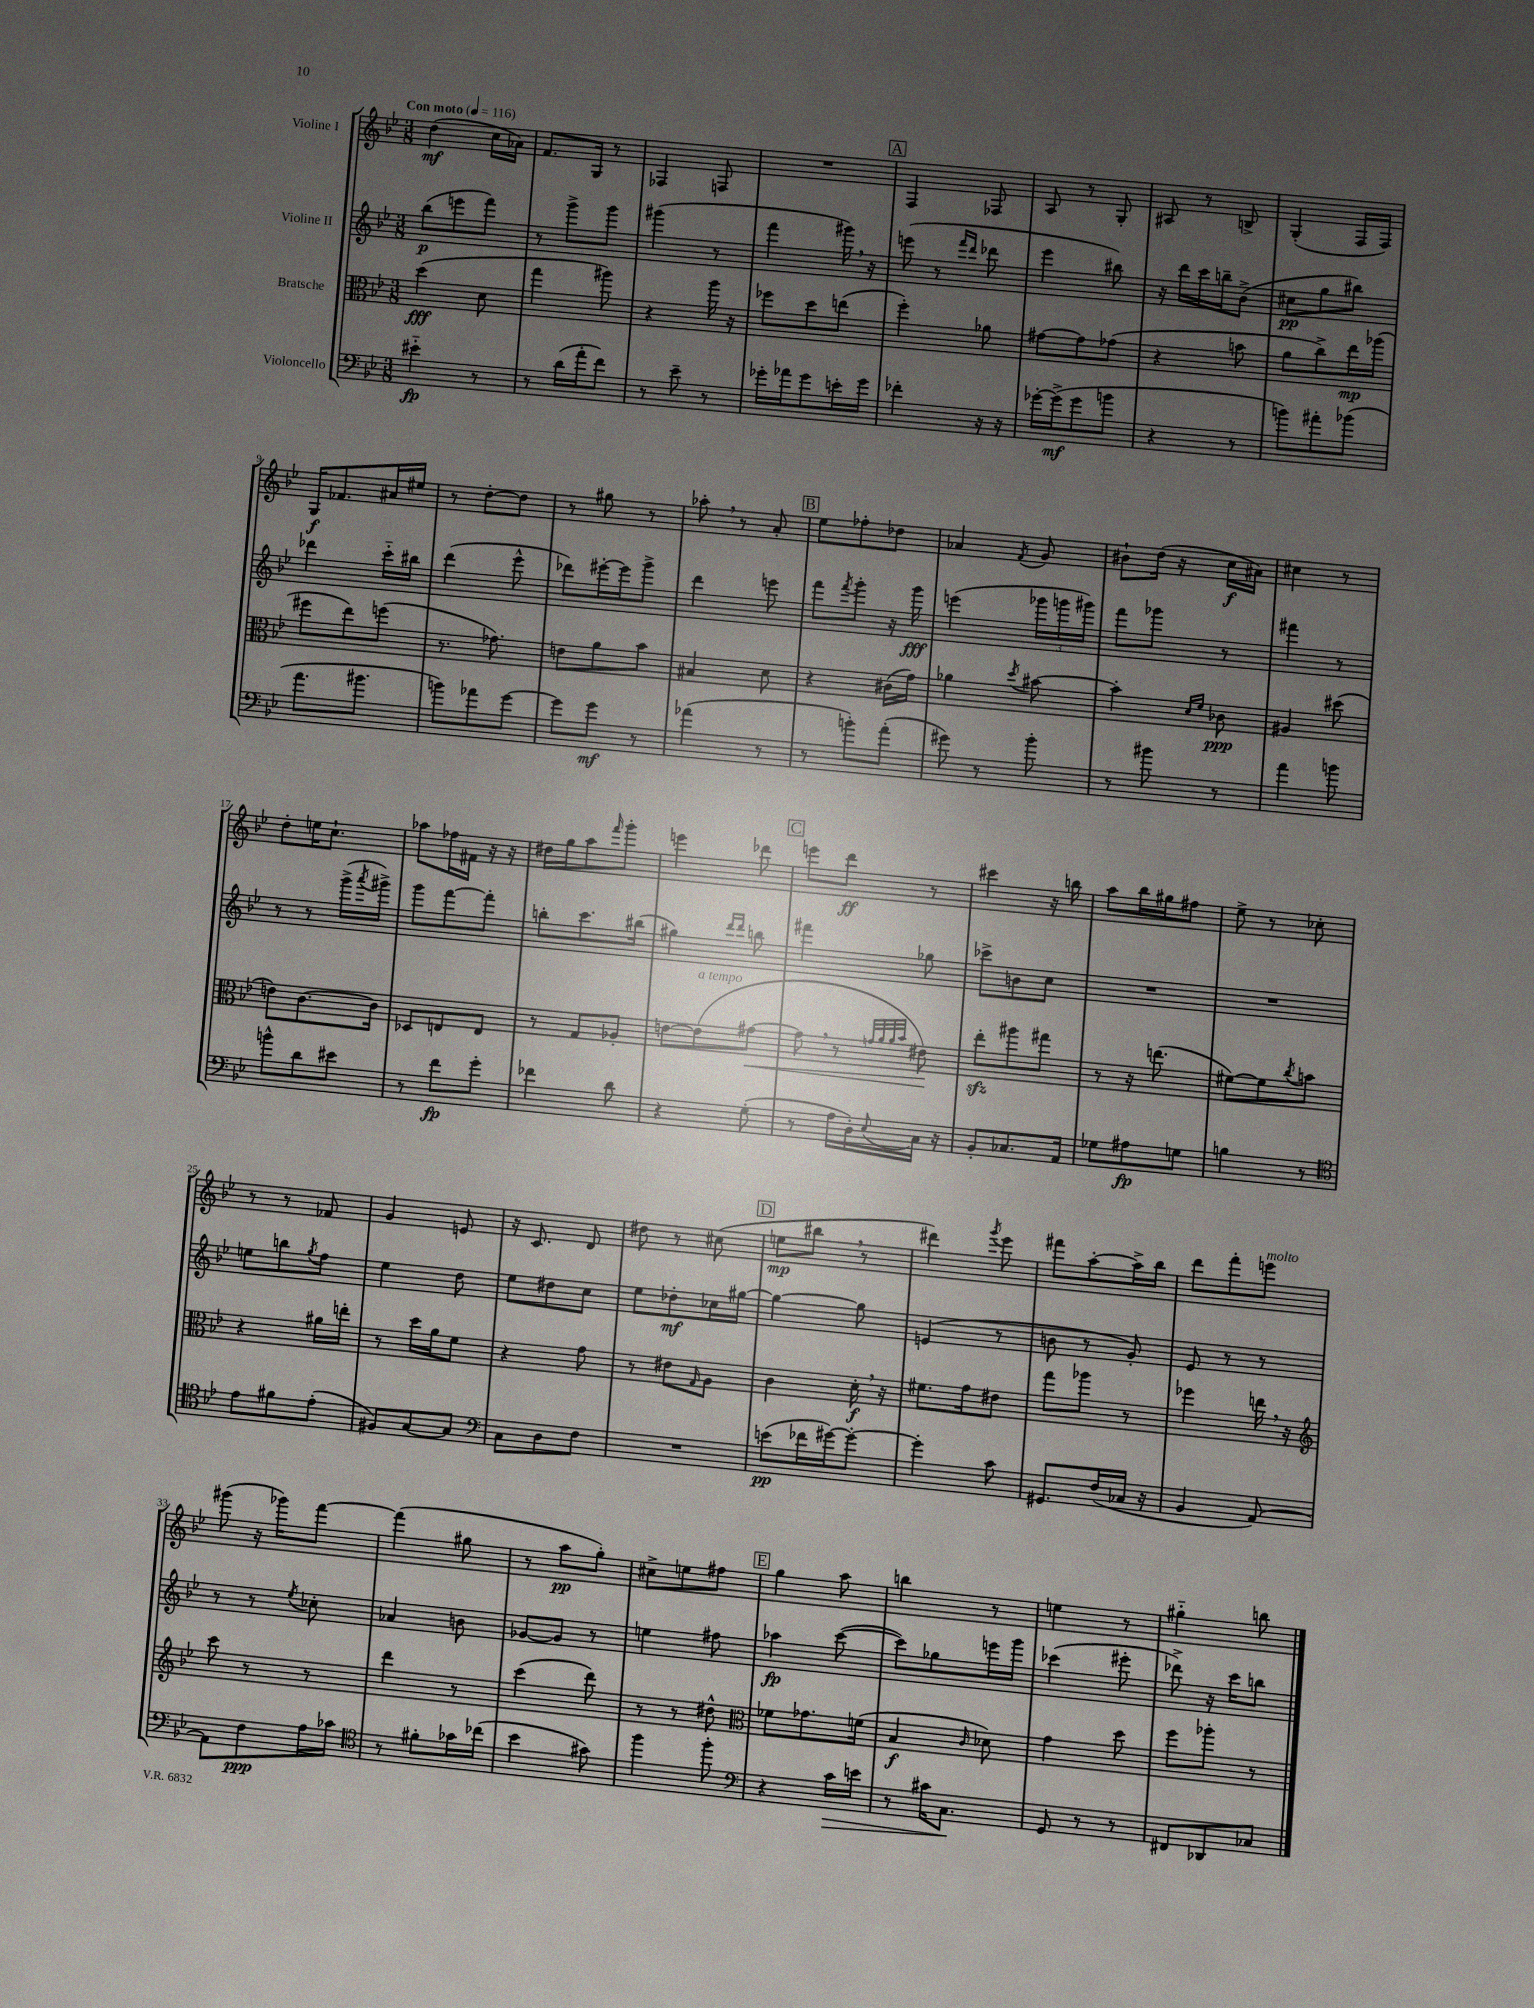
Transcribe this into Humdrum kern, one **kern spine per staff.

**kern	**kern	**kern	**kern
*staff4	*staff3	*staff2	*staff1
*clefF4	*clefC3	*clefG2	*clefG2
*k[b-e-]	*k[b-e-]	*k[b-e-]	*k[b-e-]
*M3/8	*M3/8	*M3/8	*M3/8
*MM116	*MM116	*MM116	*MM116
4e#'~	(4dd	(8bb-	(4dd
.	.	8eee	.
8r	8d	8fff)	16cc
.	.	.	16a-)
=	=	=	=
8r	4gg	8r	8.f
(16d	.	8ggg^	.
16a'	.	.	16G
8f)	8aa#)	8ggg	8r
=	=	=	=
8r	4r	(4ggg#	4F-
8e-~	.	.	.
8r	16aa	8r	8F
.	16r	.	.
=	=	=	=
16g-'	8ff-	4fff	4.r
16a-	.	.	.
8g-	8dd	.	.
16e'	(8ee	16ggg#)	.
16g-	.	16r	.
=	=	=	=
4f-'	4ff')	(8eee	4F
.	.	8r	.
.	.	16qqfff	.
.	.	16qqddd	.
16r	8a-	8ddd-	8F-
16r	.	.	.
=	=	=	=
[16g-'	[8g#	4eee-	8A
(16g-^]	.	.	.
8g-	8g#]	.	8r
8b	(8g-	8bb#)	8G'
=	=	=	=
4r	4r	16r	8A#
.	.	16ddd	.
.	.	16ccc	8r
.	.	16bb~	.
8r	8b	(8b-^	8B^
=	=	=	=
8b)	8a	8cc#	(4G'
8a#'	8cc^)	8gg	.
(8b-	16ee-	8bb#)	16F
.	(16aa-	.	16F)
=	=	=	=
8.a	8ff#	4ddd-	16G
.	.	.	8.f-
.	8ee-)	.	.
8.b#	.	.	.
.	(8ff	16ccc'~	16a#
.	.	16bb#	16ee#
=	=	=	=
8b)	8.r	(4ddd	8r
8a-	.	.	[8dd'
.	8.g-)	.	.
[8g	.	8eee-^^	8dd]
=	=	=	=
8g]	8e	8ddd-)	8r
8g	8a	[16eee#'	8gg#
.	.	16eee#]	.
8r	8b-	8ggg^	8r
=	=	=	=
(4a-	4B#	4ddd	8aa-'
.	.	.	8r
8r	8d	8eee	8a'
=	=	=	=
8r	4r	8fff	8ee-
.	.	8qfff	.
8b')	.	8ggg'	8ff-'
(8a'	(16c#	16r	8dd-
.	16g)	16ggg	.
=	=	=	=
8g#)	4a-	(4eee	4a-
8r	.	.	.
.	8qdd	.	8qf
8b-'	[8b#	24ggg-	8g
.	.	24ggg	.
.	.	24ggg#)	.
=	=	=	=
8r	4b#']	8fff	8b#`
8b#	.	8ggg-	(16dd
.	.	.	16r
.	16qqd	.	.
.	16qqf	.	.
8r	8c-	8r	16cc
.	.	.	16a#)
=	=	=	=
4a	4A#	4fff#	4cc#
8b	(8dd#	8r	8r
=	=	=	=
8b^^	8e)	8r	8dd'
8d	[8.c	8r	16ee
.	.	.	8.cc`
8e#	.	(16ggg^	.
.	.	8qaaa	.
.	16c]	16ggg#^)	.
=	=	=	=
8r	8D-	8ggg	8aa-
8f	8E	[8fff	16ff-
.	.	.	16f#
8g'	8E	8fff']	16r
.	.	.	16r
=	=	=	=
4f-	8r	8bb'	16dd#
.	.	.	16gg
.	8G	8.ccc	8aa
.	.	.	16qqfff
8d	8A-'	.	8ggg'
.	.	(16bb#	.
=	=	=	=
4r	[8e	4gg#)	4eee
.	(8e]	.	.
.	.	16qqddd	.
.	.	16qqddd	.
(8G'	[8g#	8bb	8ddd-
=	=	=	=
8r	8g#]	4fff#	8eee
16A	8r	.	8ddd
16D')	.	.	.
.	32qqg	.	.
.	32qqa	.	.
.	32qqa	.	.
8qqE-	32qqb-	.	.
16C	8e#)	8gg-	8r
16r	.	.	.
=	=	=	=
8BB-'	8ee-'	8ccc-^	4ccc#
8.C-	8aa#	8b	.
.	8gg#	8cc	16r
16AA	.	.	16bb
=	=	=	=
8G-	8r	4.r	8aa
8A#	16r	.	16bb-
.	(8.ee	.	16gg#
8G	.	.	8ff#
=	=	=	=
4B	[8f#)	4.r	8ee-^
.	8f#]	.	8r
.	8qcc	.	.
8r	8b	.	8cc-'
=	=	=	=
*clefC4	*	*	*
8e-	4r	8ee	8r
8f#	.	8bb	8r
.	.	8qgg	.
(8e-'	16a#	8ff	8f-
.	16ee'	.	.
=	=	=	=
8F#)	8r	4ee-	4g
[8G	16dd	.	.
.	16a	.	.
8G]	8f	8dd	8e
=	=	=	=
*clefF4	*	*	*
8C	4r	8ee-	16r
.	.	.	8.c
8D	.	8dd#	.
8F	8g	8cc	8d
=	=	=	=
4.r	8r	8ee-	8dd#
.	8e#	8dd-'	8r
.	16qqG	.	.
.	8A	16cc-	(8cc#
.	.	[16gg#	.
=	=	=	=
(8e	4c	4gg#_	8ee
16f-	.	.	8bb#
[16g#)	.	.	.
8g#'_	16d'	8gg#]	8r
.	16r	.	.
=	=	=	=
4g#']	8.f#	(4e	4ddd#)
.	16g	.	.
.	.	.	8qggg
8c	8e#	8r	8eee-
=	=	=	=
8.GG#	8gg	8b	8fff#
.	8aa-	8r	[8aa'
(16F	.	.	.
16C-	8r	8g')	16aa^]
16r	.	.	16bb-
=	=	=	=
4BB-	4ff-	8e-	8ddd
.	.	8r	8fff'
[8AA)	16ee	8r	8eee
.	16r	.	.
=	=	=	=
*	*clefG2	*	*
8AA]	8ccc	8r	(8ggg#
8F	8r	8r	16r
.	.	.	16ggg-)
.	.	8qee-	.
16A	8r	8cc-'	[8fff
16c-	.	.	.
=	=	=	=
*clefC4	*	*	*
8r	4ddd	4a-	(4fff]
8f#'	.	.	.
16g-	8r	8b	8gg#
(16cc-	.	.	.
=	=	=	=
4b-	(4ccc	[8g-	8r
.	.	8g-]	8aa
8g#)	8ddd)	8r	8gg')
=	=	=	=
4ff	8r	4ee	8cc#^
.	8r	.	8ee
8ff'	8dd#^^	8ff#	8ff#
=	=	=	=
*clefF4	*clefC3	*	*
4r	8f-	4aa-	4gg
.	8.g-	.	.
16c	.	([8ccc	8aa
16e	(16f	.	.
=	=	=	=
8r	4B-	8ccc])	4bb
16c#	.	8gg-	.
8.C	.	.	.
.	16qqc	.	.
.	8d-)	16eee	8r
.	.	16ggg	.
=	=	=	=
8GG	4g	(4ccc-	4ee
8r	.	.	.
8r	8dd	8eee#'	8r
=	=	=	=
8FF#	8ff	8ddd-^)	4gg#'~
8DD-	8aa-'	16r	.
.	.	16ccc	.
8C-	8r	8bb	8bb
==	==	==	==
*-	*-	*-	*-
